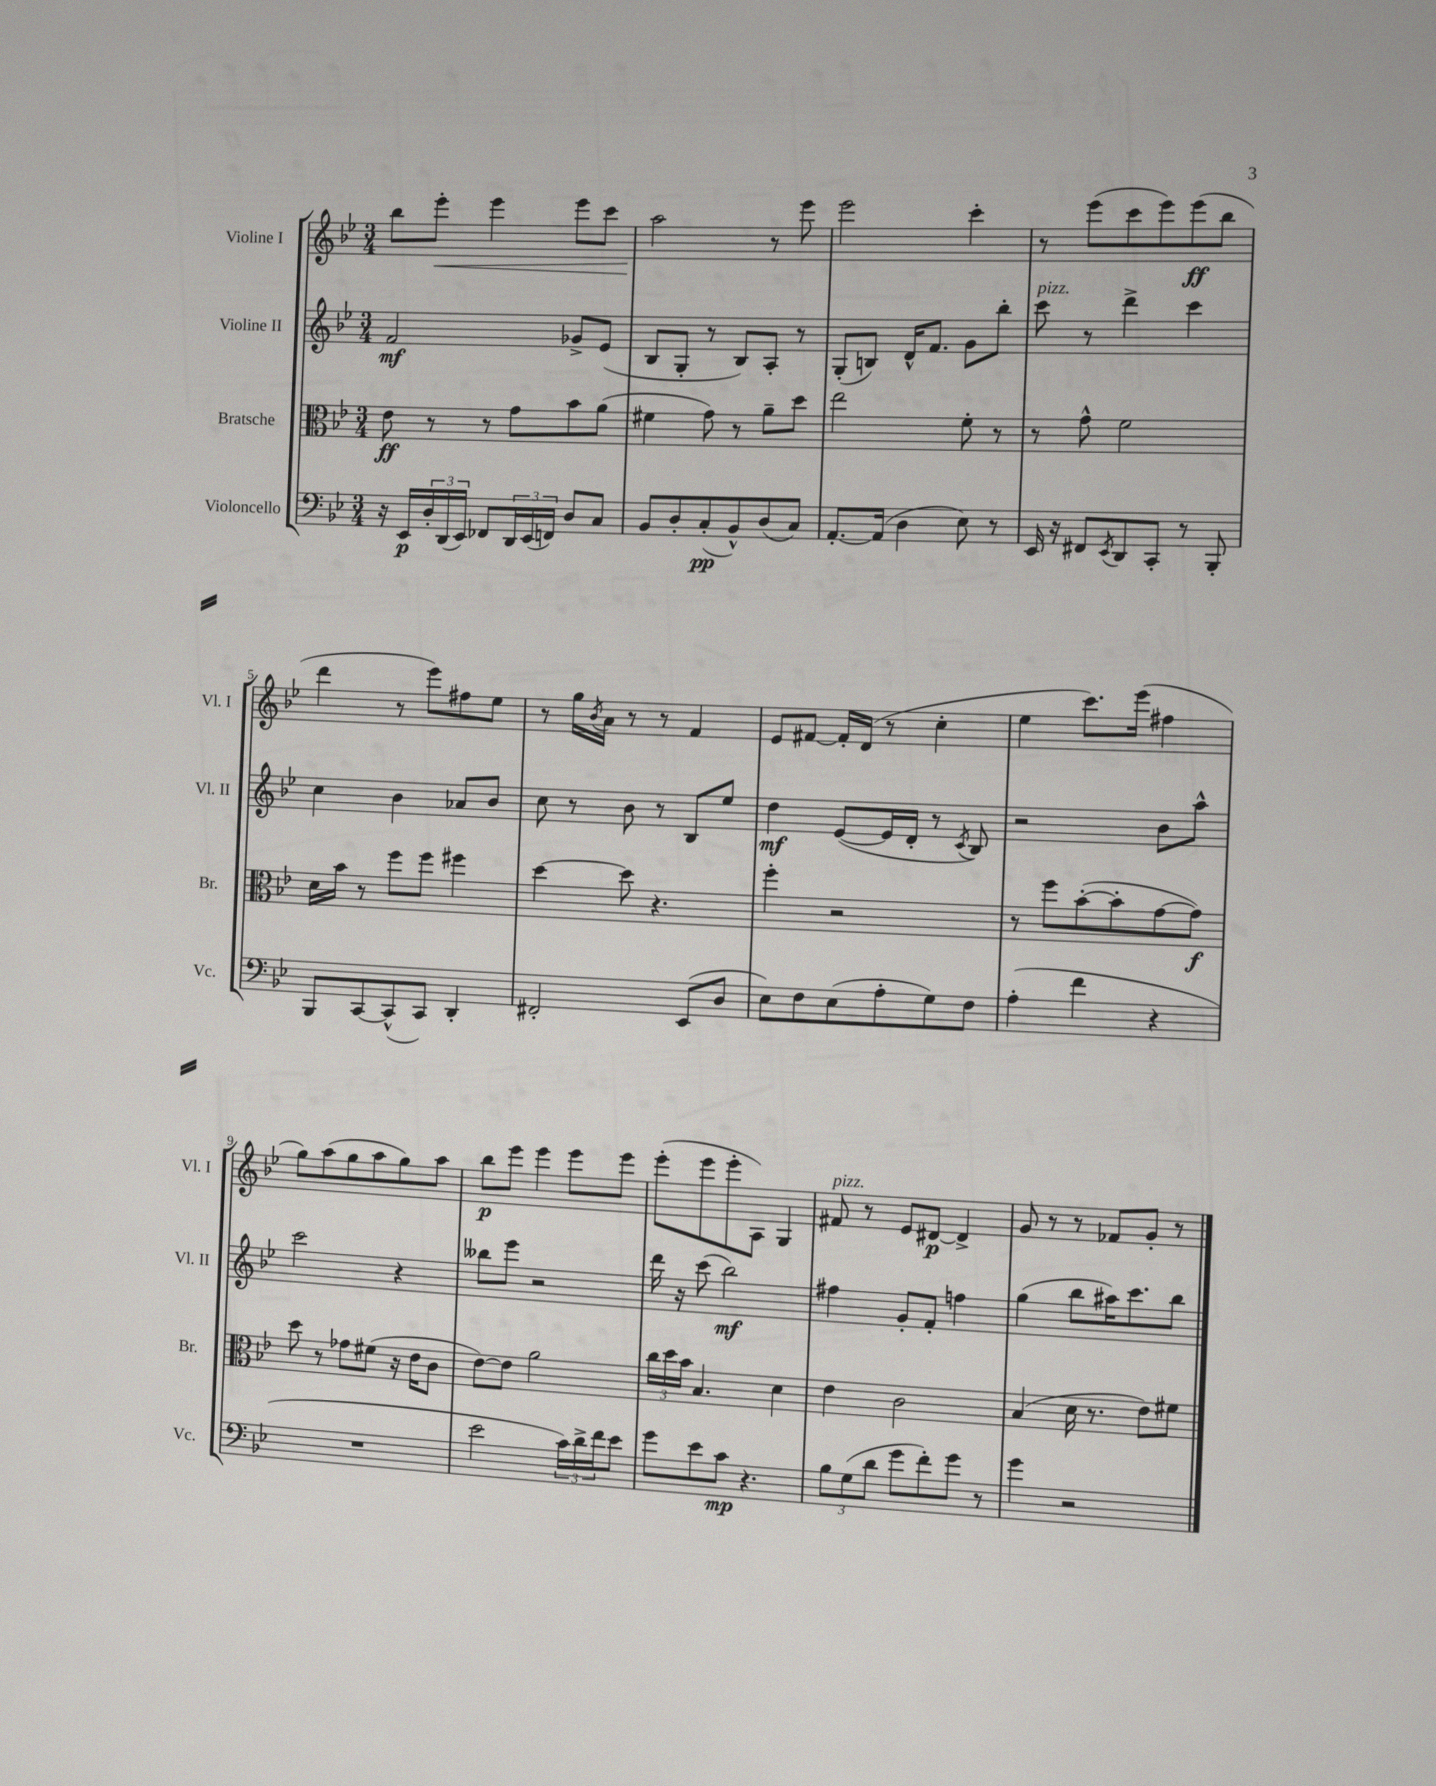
<<
\new StaffGroup <<
\new Staff = "s0" \with { instrumentName = "Violine I" shortInstrumentName = "Vl. I" } {
    \clef treble \key bes \major \numericTimeSignature \time 3/4
    bes''8 ees'''8-.\< ees'''4 ees'''8 c'''8 |
    a''2\! r8 ees'''8 |
    ees'''2 c'''4-. |
    r8 ees'''8( c'''8 ees'''8) ees'''8\ff( bes''8 |
    d'''4 r8 ees'''8) fis''8 ees''8 |
    r8 g''16 \acciaccatura { bes'8 } a'16 r8 r8 f'4 |
    ees'8 fis'8~ fis'16-. d'16( r8 c''4-. |
    ees''4 c'''8.) ees'''16( fis''4 |
    g''8) a''8( g''8 a''8 g''8) a''8 |
    bes''8\p ees'''8 ees'''4 ees'''8 ees'''8 |
    ees'''8-.( ees'''8 ees'''8-. a8) g4 |
    fis'8^\markup { \italic "pizz." } r8 ees'8 dis'8~\p dis'4-> |
    g'8 r8 r8 fes'8 g'8-. r8 \bar "|." |
}
\new Staff = "s1" \with { instrumentName = "Violine II" shortInstrumentName = "Vl. II" } {
    \clef treble \key bes \major \numericTimeSignature \time 3/4
    f'2\mf ges'8-> ees'8( |
    bes8 g8-. r8 bes8) a8-. r8 |
    g8-.( b8) d'16-^ f'8. g'8 bes''8-. |
    c'''8^\markup { \italic "pizz." } r8 d'''4-> c'''4 |
    c''4 bes'4 aes'8 bes'8 |
    c''8 r8 bes'8 r8 bes8 ees''8 |
    d''4\mf ees'8~( ees'16 d'16-. r8 \acciaccatura { c'8 } bes8) |
    r2 bes'8 a''8-^ |
    c'''2 r4 |
    beses''8 ees'''8 r2 |
    d'''16 r16 c'''8( bes''2\mf) |
    fis''4 g'8-. f'8-. f''4 |
    g''4( bes''8 ais''16) c'''8. bes''8 \bar "|." |
}
\new Staff = "s2" \with { instrumentName = "Bratsche" shortInstrumentName = "Br." } {
    \clef alto \key bes \major \numericTimeSignature \time 3/4
    ees'8\ff r8 r8 g'8 bes'8 a'8( |
    fis'4 g'8) r8 a'8-- d''8 |
    ees''2 f'8-. r8 |
    r8 g'8-^ f'2 |
    d'16 bes'16 r8 f''8 f''8 fis''4 |
    d''4~ d''8 r4. |
    f''4-. r2 |
    r8 f''8 bes'8~-.( bes'8-. g'8~ g'8\f) |
    d''8 r8 ges'8 fis'8( r16 ees'16 c'8 |
    ees'8~) ees'8 a'2 |
    \tuplet 3/2 { c''16 d''16 bes'16 } bes4. d'4 |
    ees'4 c'2 |
    bes4( d'16 r8. ees'8) fis'8 \bar "|." |
}
\new Staff = "s3" \with { instrumentName = "Violoncello" shortInstrumentName = "Vc." } {
    \clef bass \key bes \major \numericTimeSignature \time 3/4
    r16 ees,16\p \tuplet 3/2 { d16-. d,16( ees,16) } fes,8 \tuplet 3/2 { d,16 ees,16( f,16) } d8 c8 |
    bes,8 d8-. c8-.\pp( bes,8-^) d8( c8) |
    a,8.~-. a,16( d4 ees8) r8 |
    ees,16 r16 fis,8 \acciaccatura { ees,8 } d,8 c,8-. r8 bes,,8-. |
    bes,,8 c,8~ c,8-^( c,8) d,4-. |
    fis,2-. ees,8( d8 |
    ees8) f8 ees8( a8-. g8) f8 |
    a4-.( f'4 r4 |
    R2. |
    ees'2 \tuplet 3/2 { c'16) d'16-> f'16 } ees'8 |
    g'8 ees'8 c'8\mp r4. |
    \tuplet 3/2 { bes8 g8( d'8 } g'8 f'8-.) g'8 r8 |
    g'4 r2 \bar "|." |
}
>>
>>
